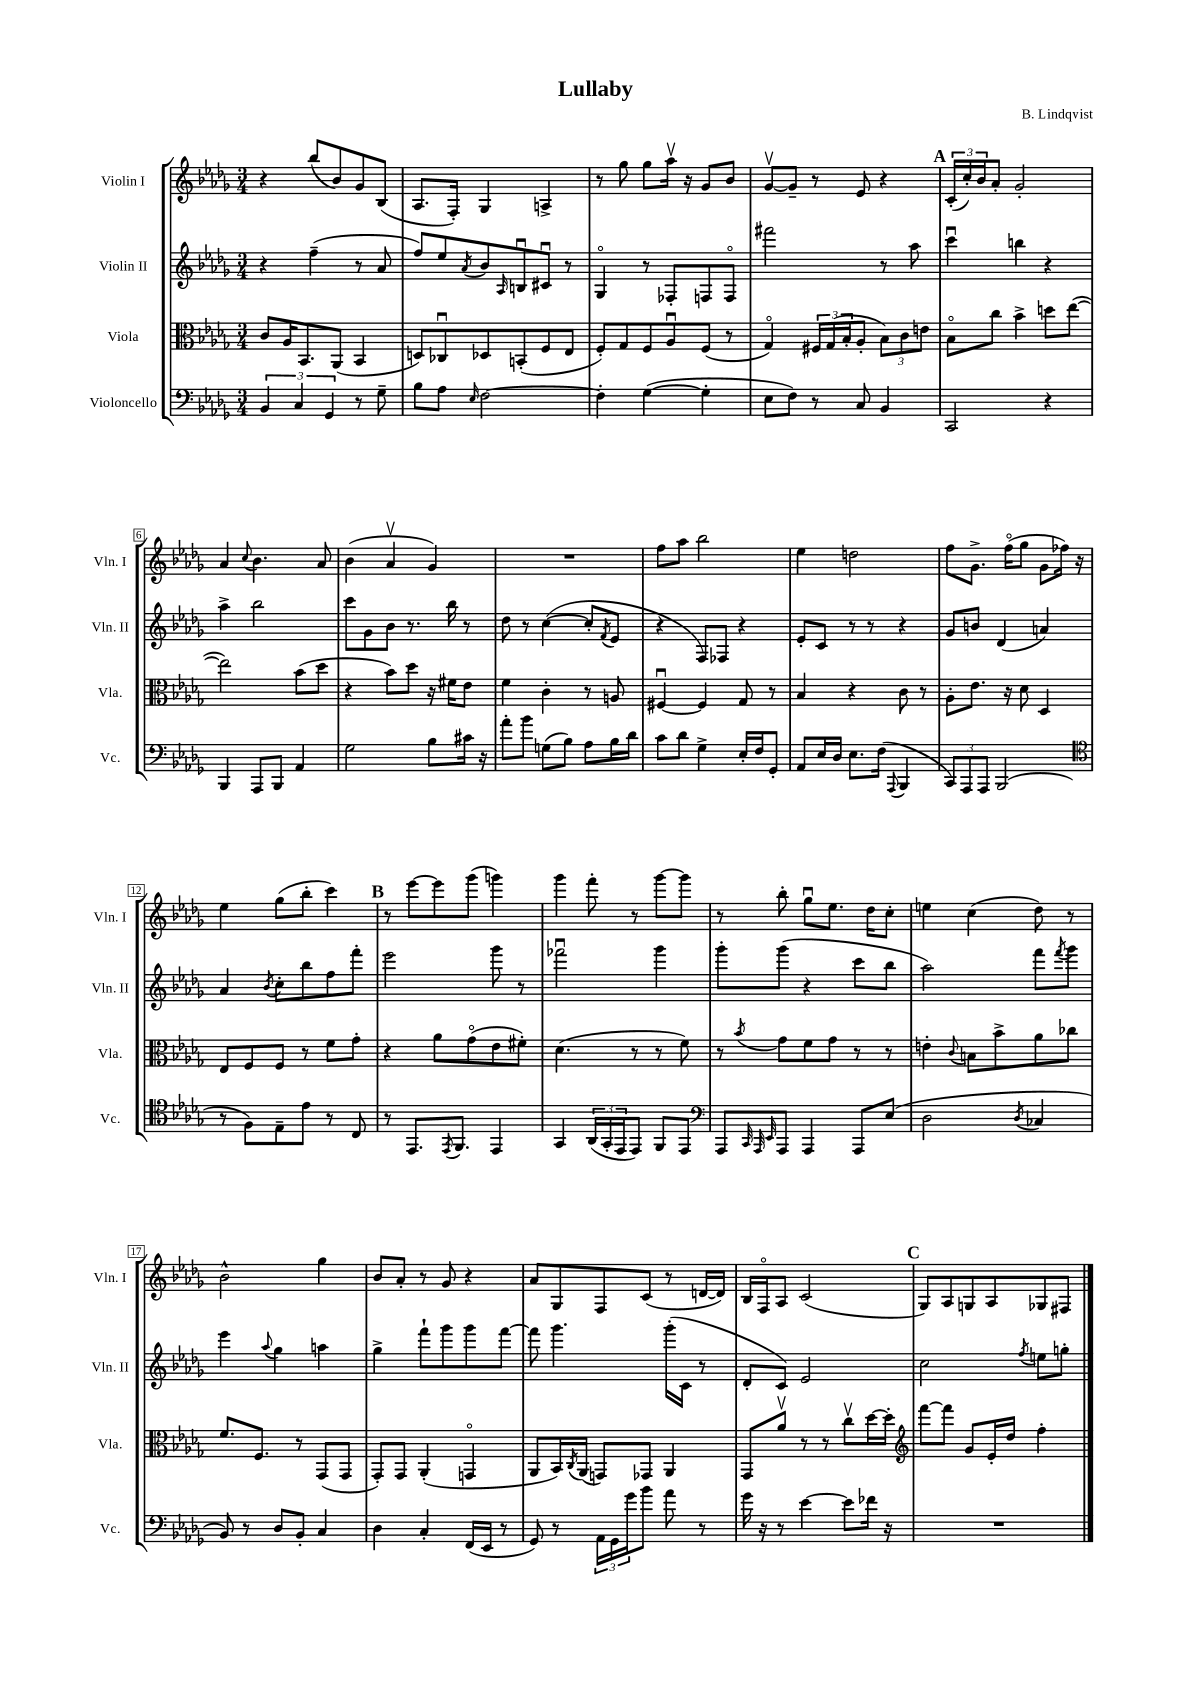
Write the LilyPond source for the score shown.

\header { title = "Lullaby" composer = "B. Lindqvist" }
<<
\new StaffGroup <<
\new Staff = "s0" \with { instrumentName = "Violin I" shortInstrumentName = "Vln. I" } {
    \clef treble \key des \major \numericTimeSignature \time 3/4
    r4 bes''8( bes'8) ges'8 bes8( |
    aes8. f16-.) ges4 a4-> |
    r8 ges''8 ges''8 aes''16\upbow r16 ges'8 bes'8 |
    ges'8~\upbow ges'8-- r8 ees'8 r4 |
    \mark \markup { \bold "A" } \tuplet 3/2 { c'16-.( c''16-.) bes'16 } aes'8-. ges'2-. |
    aes'4 \appoggiatura { c''8 } bes'4. aes'8 |
    bes'4( aes'4\upbow ges'4) |
    R2. |
    f''8 aes''8 bes''2 |
    ees''4 d''2 |
    f''8 ges'8.-> f''16\flageolet( ges''8 ges'8 fes''16) r16 |
    ees''4 ges''8( bes''8-. c'''4) |
    \mark \markup { \bold "B" } r8 ees'''8~ ees'''8 ges'''8( g'''4) |
    ges'''4 f'''8-. r8 ges'''8~ ges'''8 |
    r8 bes''8-. ges''8\downbow ees''8. des''16 c''8-. |
    e''4 c''4( des''8) r8 |
    bes'2-^ ges''4 |
    bes'8 aes'8-. r8 ges'8 r4 |
    aes'8 ges8 f8 c'8( r8 d'16~ d'16) |
    bes16 f16\flageolet aes8 c'2( |
    \mark \markup { \bold "C" } ges8) aes8 g8 aes8 ges8 fis8 \bar "|." |
}
\new Staff = "s1" \with { instrumentName = "Violin II" shortInstrumentName = "Vln. II" } {
    \clef treble \key des \major \numericTimeSignature \time 3/4
    r4 f''4--( r8 aes'8 |
    f''8) ees''8 \acciaccatura { aes'8 } bes'8 \grace { aes16 } b8\downbow cis'8\downbow r8 |
    ges4\flageolet r8 fes8-. f8 f8\flageolet |
    fis'''2 r8 aes''8 |
    \mark \markup { \bold "A" } c'''4\downbow b''4 r4 |
    aes''4-> bes''2 |
    c'''8 ges'8 bes'8 r8. bes''16 r8 |
    des''8 r8 c''4~( c''8-. \acciaccatura { f'8 } ees'8 |
    r4 f8) fes8 r4 |
    ees'8-. c'8 r8 r8 r4 |
    ges'8 b'8 des'4( a'4) |
    aes'4 \acciaccatura { bes'8 } c''8-. bes''8 f''8 f'''8-. |
    \mark \markup { \bold "B" } ees'''2 ges'''8 r8 |
    fes'''2\downbow ges'''4 |
    ges'''8-. ges'''8( r4 c'''8 bes''8 |
    aes''2) f'''8 \acciaccatura { f'''8 } ges'''8 |
    ees'''4 \appoggiatura { aes''8 } ges''4 a''4 |
    ges''4-> f'''8-! ges'''8 ges'''8 f'''8~ |
    f'''8 ges'''4. ges'''16-.( c'16 r8 |
    des'8-. c'8) ees'2 |
    \mark \markup { \bold "C" } c''2 \acciaccatura { f''8 } e''8 g''8-. \bar "|." |
}
\new Staff = "s2" \with { instrumentName = "Viola" shortInstrumentName = "Vla." } {
    \clef alto \key des \major \numericTimeSignature \time 3/4
    c'8 aes16 bes,8. aes,8( bes,4 |
    d8) ces8\downbow des8 b,8-.( f8 ees8 |
    f8-.) ges8 f8 aes8\downbow f8( r8 |
    ges4\flageolet) \tuplet 3/2 { fis16 ges16( bes16-. } aes8-. \tuplet 3/2 { bes8) c'8 e'8 } |
    \mark \markup { \bold "A" } bes8\flageolet c''8 bes'4-> d''8 ees''8~( |
    ees''2) bes'8( des''8 |
    r4 bes'8) des''8 r16 fis'16 ees'8 |
    f'4 c'4-. r8 a8 |
    fis4~\downbow fis4 ges8 r8 |
    bes4 r4 c'8 r8 |
    aes8-. ees'8. r16 des'8 des4 |
    ees8 f8 f8 r8 f'8 ges'8-. |
    \mark \markup { \bold "B" } r4 aes'8 ges'8\flageolet( ees'8 fis'8-.) |
    des'4.( r8 r8 f'8) |
    r8 \acciaccatura { bes'8 } ges'8 f'8 ges'8 r8 r8 |
    e'4-. \appoggiatura { c'8 } b8 bes'8-> aes'8 ces''8 |
    f'8. f8. r8 ges,8( ges,8 |
    ges,8-.) ges,8 aes,4-.( g,4\flageolet |
    aes,8 bes,16) \acciaccatura { c8 } aes,16( g,8) ges,8 aes,4 |
    ges,8 aes'8\upbow r8 r8 c''8\upbow des''16~ des''16-. |
    \mark \markup { \bold "C" } \clef treble f'''8~ f'''8 ges'8 ees'16-. des''16 f''4-. \bar "|." |
}
\new Staff = "s3" \with { instrumentName = "Violoncello" shortInstrumentName = "Vc." } {
    \clef bass \key des \major \numericTimeSignature \time 3/4
    \tuplet 3/2 { bes,4 c4 ges,4 } r8 ges8-- |
    bes8 aes8 \grace { ees16 } f2~ |
    f4-. ges4~( ges4-. |
    ees8 f8) r8 c8 bes,4 |
    \mark \markup { \bold "A" } c,2 r4 |
    bes,,4 aes,,8 bes,,8 aes,4 |
    ges2 bes8 cis'16 r16 |
    aes'8-. bes'8 g8( bes8) aes8 bes16 des'16 |
    c'8 des'8 ges4-> ees16-. f16 ges,8-. |
    aes,8 ees16 des16 ees8. f16( \appoggiatura { aes,,8 } bes,,4 |
    \tuplet 3/2 { c,8) aes,,8 aes,,8 } bes,,2( |
    \clef tenor r8 f8) ees8-- ees'8 r8 c8 |
    \mark \markup { \bold "B" } r8 ees,8. \acciaccatura { ees,8 } f,8. ees,4 |
    ges,4 \tuplet 3/2 { aes,16( ges,16-. ees,16 } ees,8) f,8 ees,8 |
    \clef bass aes,,8 \grace { c,32 aes,,32 ees,32 } aes,,8 aes,,4 aes,,8 ees8( |
    des2 \acciaccatura { des8 } ces4 |
    bes,8) r8 des8 bes,8-. c4 |
    des4 c4-. f,16( ees,16 r8 |
    ges,8) r8 \tuplet 3/2 { aes,16 ges,16 ges'16 } bes'8 aes'8 r8 |
    ges'16 r16 r8 ees'4~ ees'8 fes'16 r16 |
    \mark \markup { \bold "C" } R2. \bar "|." |
}
>>
>>
\layout { \context { \Score \override BarNumber.stencil = #(make-stencil-boxer 0.1 0.3 ly:text-interface::print) } }
